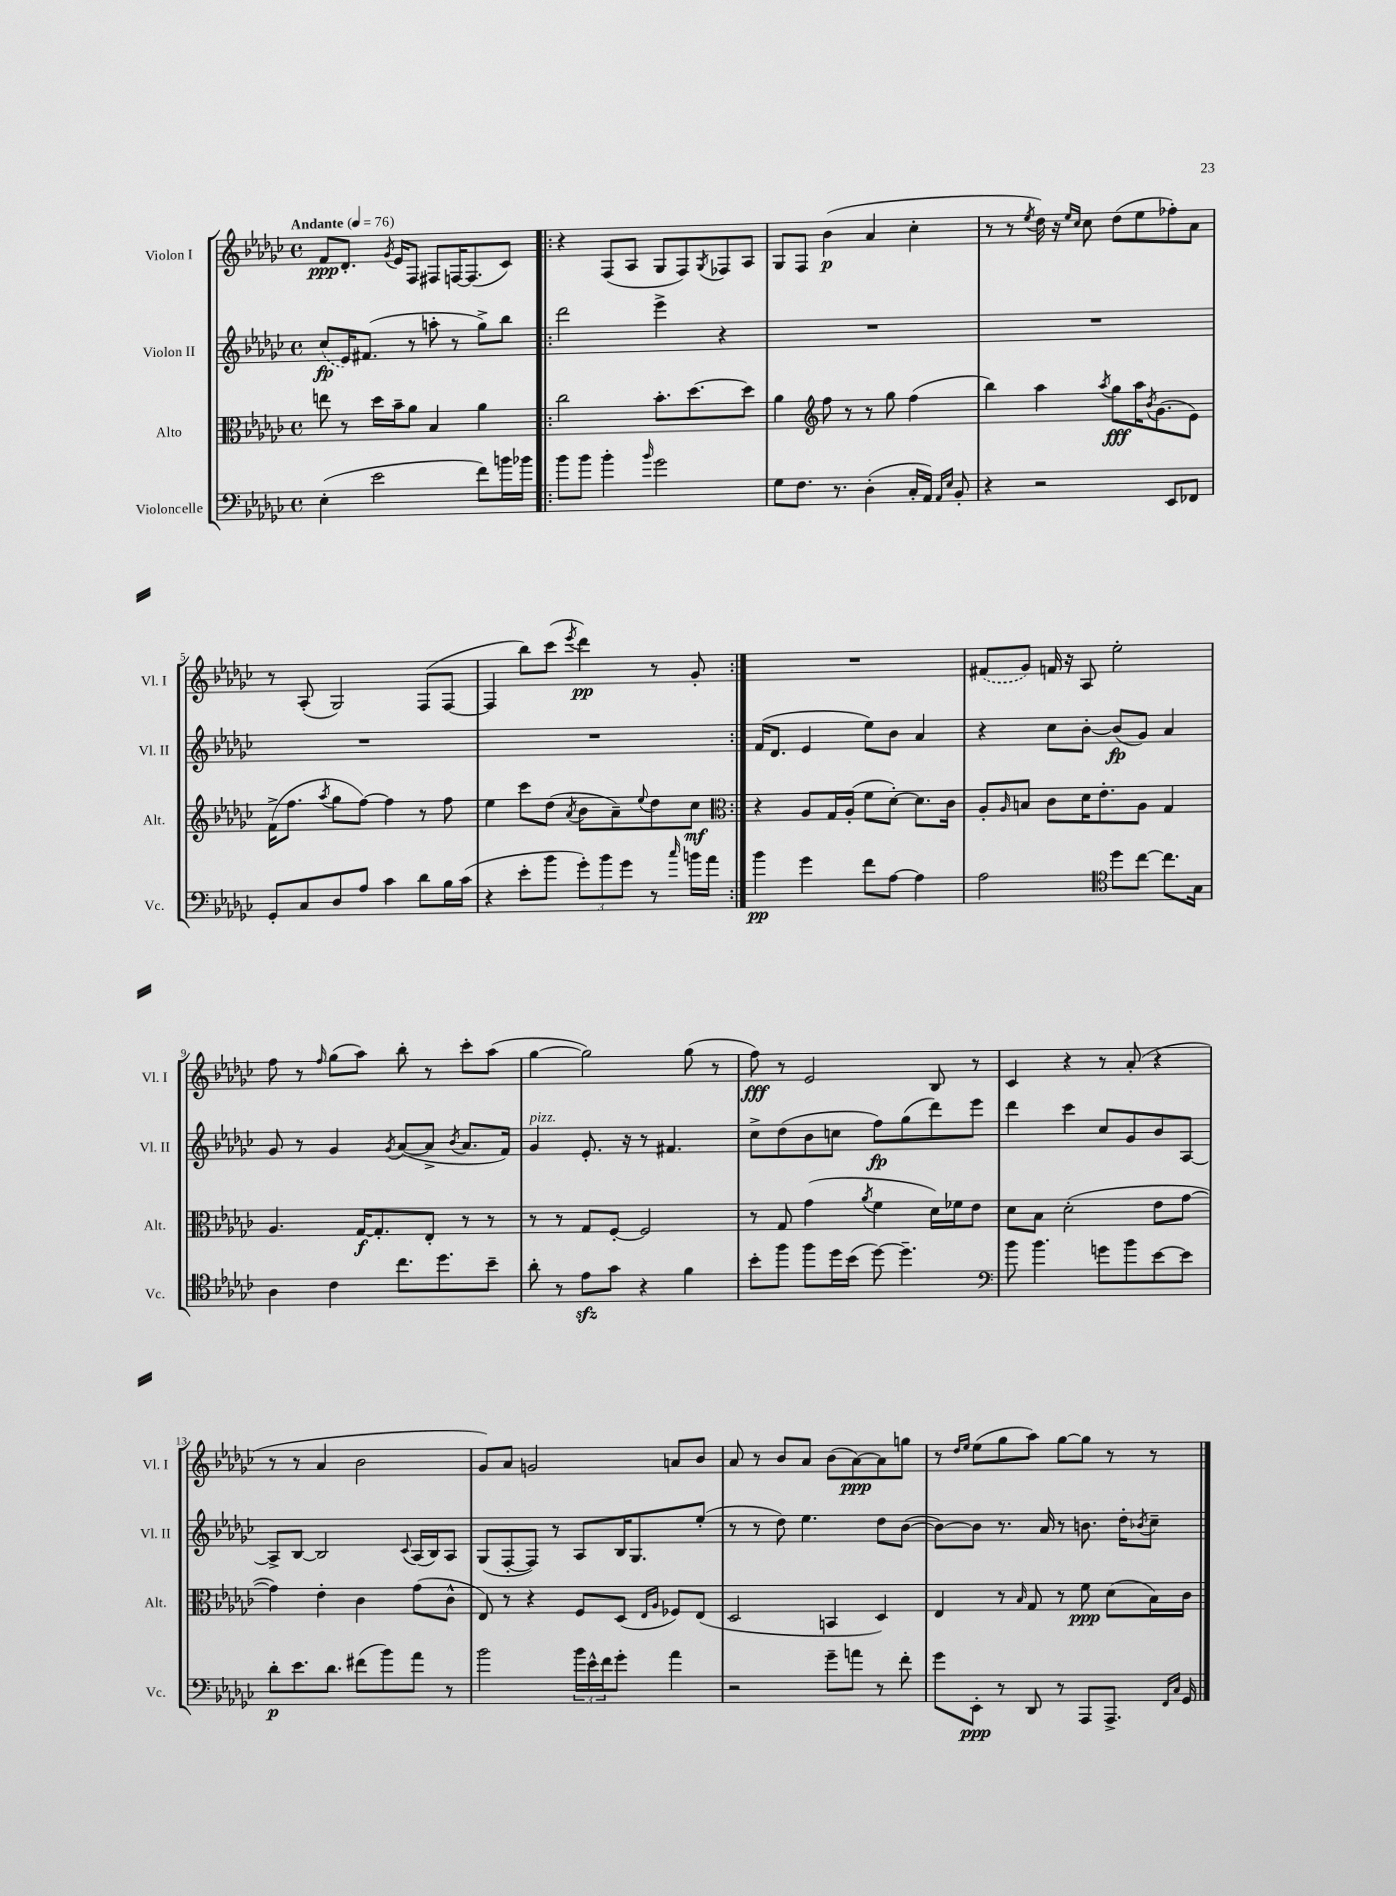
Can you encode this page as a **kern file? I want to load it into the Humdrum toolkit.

**kern	**kern	**kern	**kern
*staff4	*staff3	*staff2	*staff1
*clefF4	*clefC3	*clefG2	*clefG2
*k[b-e-a-d-g-c-]	*k[b-e-a-d-g-c-]	*k[b-e-a-d-g-c-]	*k[b-e-a-d-g-c-]
*M4/4	*M4/4	*M4/4	*M4/4
*met(c)	*met(c)	*met(c)	*met(c)
*MM76	*MM76	*MM76	*MM76
(4E-'	8ee	(8cc-	8f
.	8r	16e-)	8.d-'
.	.	(8.f#	.
2e-	16dd-	.	.
.	.	.	8qg-
.	16b-~	.	16e-
.	8a-	8r	8F
.	4B-	8aa'	8F#
.	.	8r	[16F
.	.	.	(8.F]
8f)	4a-	8gg-^)	.
16b	.	8bb-	8c-)
16b-	.	.	.
=!|:	=!|:	=!|:	=!|:
8b-	2cc-	2ddd-	4r
8b-	.	.	.
4b-'	.	.	(8F
.	.	.	8A-
16qqb-	.	.	.
2g-	8.b-'	4eee-^	8G-
.	.	.	8F)
.	[8.dd-	.	.
.	.	.	8qG-
.	.	4r	8F-
.	8dd-]	.	8A-
=	=	=	=
8G-	4a-	1r	8G-
8.F	.	.	8F
*	*clefG2	*	*
.	8ff	.	(4b-
8.r	.	.	.
.	8r	.	.
(4D-'	8r	.	4a-
.	8gg-	.	.
16C-'	(4ff	.	4cc-'
16AA-)	.	.	.
16qqAA-	.	.	.
16qqE-	.	.	.
8BB-'	.	.	.
=	=	=	=
4r	4bb-)	1r	8r
.	.	.	8r
.	.	.	8qee-
2r	4aa-	.	16dd-)
.	.	.	16r
.	.	.	16qqee-
.	.	.	16qqcc-
.	.	.	8cc-
.	8qaa-	.	.
.	8gg-	.	(8dd-
.	16aa-	.	8ee-
.	8qb-	.	.
.	(8.g-	.	.
8EE-	.	.	8ff-')
8FF-	8e-)	.	8a-
=	=	=	=
8GG-'	(16f^	1r	8r
.	8.ff	.	.
8C-	.	.	(8A-'
.	8qaa-	.	.
8D-	8gg-	.	2G-)
8A-	[8ff)	.	.
4c-	4ff]	.	.
8d-	8r	.	(8F
16B-	8ff	.	[8F
(16c-	.	.	.
=	=	=	=
4r	4ee-	1r	4F]
8e-'	8ccc-	.	8bb-)
8b-	(8dd-	.	(8ccc-
.	8qa-	.	8qeee-
12g-')	8b-	.	4ddd-)
12b-	.	.	.
.	8a-~)	.	.
12g-	.	.	.
.	8qqee-	.	.
8r	8dd-	.	8r
16qqcc-	.	.	.
16b	8cc-	.	8g-'
16a-	.	.	.
=:|!	=:|!	=:|!	=:|!
*	*clefC3	*	*
4b-	4r	(16f	1r
.	.	8.d-	.
4g-	8A-	4e-	.
.	16G-	.	.
.	(16A-'	.	.
8f	8f	8ee-)	.
[8A-	[8d-')	8b-	.
4A-]	8.d-]	4a-	.
.	16c-	.	.
=	=	=	=
2A-	8A-'	4r	(8f#
.	16qqA-	.	.
.	8B	.	8g-)
.	8c-	8cc-	16f
.	.	.	16r
.	16d-	[8b-'	8A-
.	8.e-'	.	.
*clefC4	*	*	*
8dd-	.	(8b-]	2ee-'
[8cc-	8A-	8g-)	.
8.cc-]	4G-	4a-	.
16G-	.	.	.
=	=	=	=
4A-	4.A-	8g-	8ff
.	.	8r	8r
.	.	.	16qqff
4c-	.	4g-	(8gg-
.	[16G-	.	8aa-)
.	8.G-']	.	.
.	.	8qg-	.
8.cc-	.	([8a-	8bb-'
.	8E-'	8a-^]	8r
8.dd-	.	.	.
.	.	8qb-	.
.	8r	8.a-	8ccc-'
8b-~	8r	.	(8aa-
.	.	16f)	.
=	=	=	=
8a-'	8r	4g-	[4gg-
8r	8r	.	.
8e-	8G-	8.e-'	2gg-])
8g-	[8F'	.	.
.	.	16r	.
4r	2F]	8r	.
.	.	4.f#	.
4f	.	.	(8gg-
.	.	.	8r
=	=	=	=
8b-'	8r	8cc-^	8ff)
8ff	8G-	(8dd-	8r
8ff	(4g-	8b-	2e-
16dd-	.	8cc	.
(16b-	.	.	.
.	8qa-	.	.
[8dd-)	4f	8ff)	.
4.dd-~]	.	(8gg-	.
.	16d-)	8ddd-)	8B-
.	16f-	.	.
.	8e-	8eee-	8r
=	=	=	=
*clefF4	*	*	*
8b-	8d-	4ddd-	4c-
4.b-	8B-	.	.
.	(2d-'	4ccc-	4r
8g	.	8cc-	8r
8b-	.	8g-	(8a-'
[8e-	8e-	8b-	4r
8e-]	[8g-	[8A-	.
=	=	=	=
8d-'	4g-])	8A-^]	8r
8.e-	.	[8B-	8r
.	4e-'	2B-]	4a-
8.d-	.	.	.
(8f#	4c-	.	2b-
8b-)	.	.	.
.	.	8qqc-	.
8a-	(8g-	(16A-	.
.	.	16B-)	.
8r	8c-^^	8A-	.
=	=	=	=
2b-	8E-)	(8G-	8g-)
.	8r	[8F'	8a-
.	4r	8F])	2g
.	.	8r	.
24b-	8F	8A-	.
24e-^^	.	.	.
24f	.	.	.
8g-'	(8D-	16B-	.
.	.	8.G-	.
.	16qqE-	.	.
.	16qqA-	.	.
4a-	8F-)	.	8a
.	(8E-	(8ee-'	8b-
=	=	=	=
2r	2D-	8r	8a-
.	.	8r	8r
.	.	8dd-)	8b-
.	.	4.ee-	8a-
8g-~	4BB	.	(8b-
8a	.	.	[8a-)
8r	4D-)	8dd-	8a-]
8f'	.	([8b-	8gg
=	=	=	=
8g-	4E-	8b-_)	8r
.	.	.	16qqdd-
.	.	.	16qqee-
8EE-'	.	8b-]	(8ee-
8r	8r	8.r	8gg-
.	16qqB-	.	.
8DD-	8G-	.	8aa-)
.	.	16a-	.
8r	8r	8r	[8gg-
8AAA-	8f	8.b	8gg-]
8.AAA-^	(8d-	.	8r
.	.	16dd-'	.
.	.	8qb-	.
.	16B-)	8cc-~	8r
16qqFF	.	.	.
16qqC-	.	.	.
16GG-	16c-	.	.
==	==	==	==
*-	*-	*-	*-
